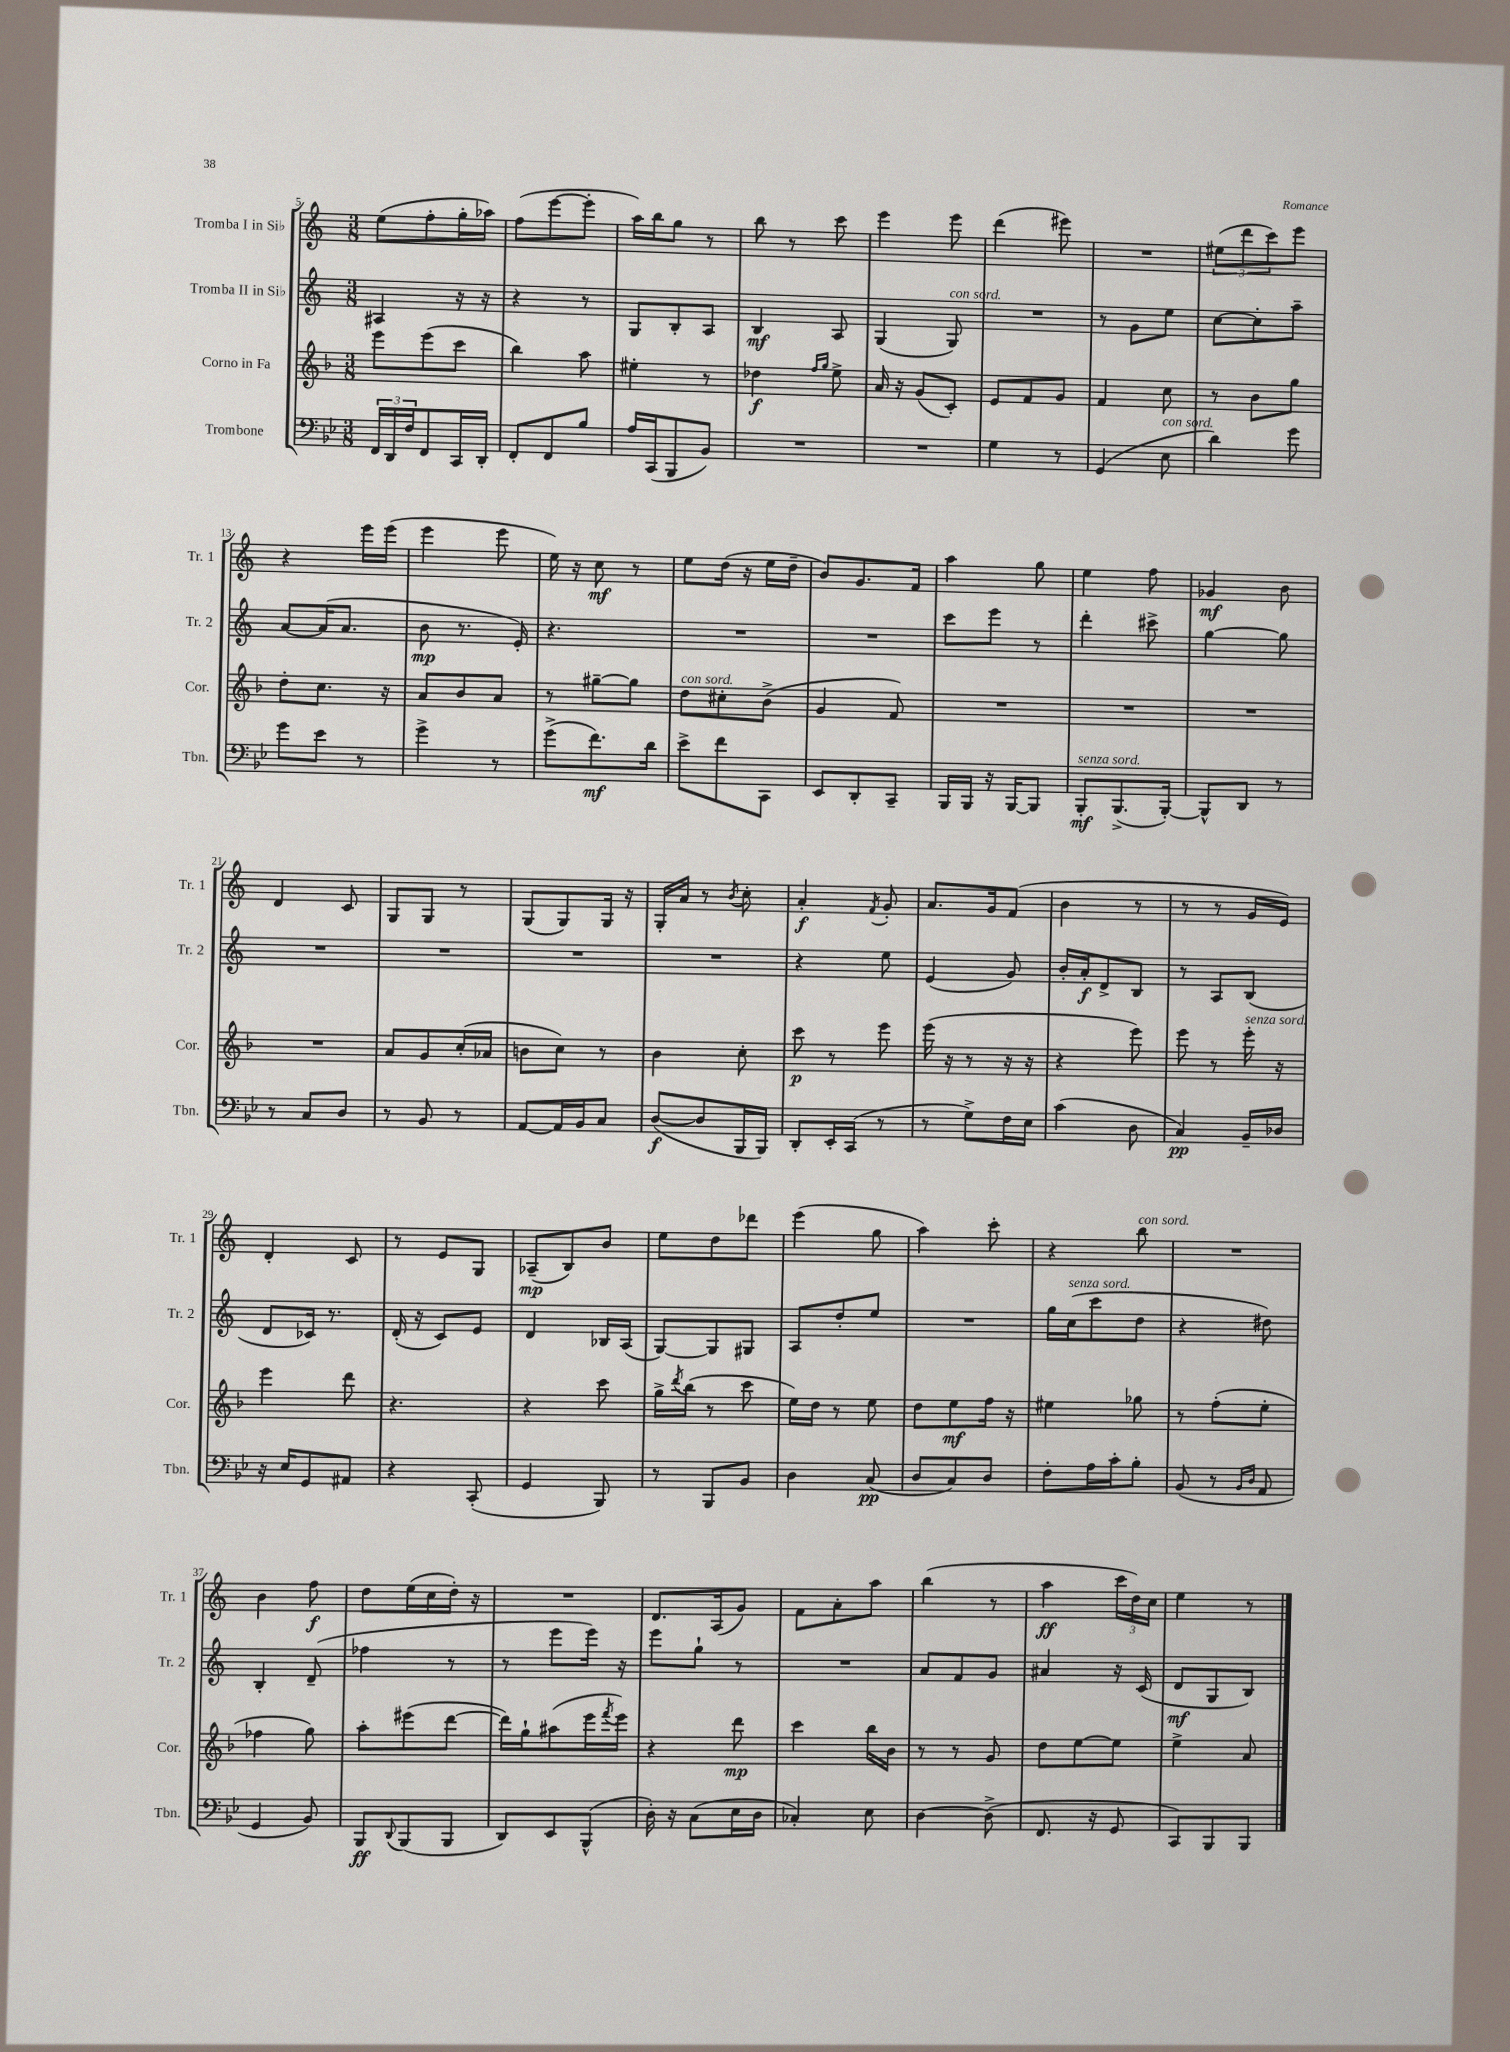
<<
\new StaffGroup <<
\new Staff = "s0" \with { instrumentName = "Tromba I in Sib" shortInstrumentName = "Tr. 1" } {
    \clef treble \key c \major \numericTimeSignature \time 3/8
    e''8( f''8-. g''16-. aes''16) |
    f''8( e'''8~ e'''8-. |
    a''16) b''16 g''8 r8 |
    b''8 r8 c'''8 |
    e'''4 e'''8 |
    d'''4( eis'''8) |
    R4. |
    \tuplet 3/2 { eis''8( d'''8 c'''8) } e'''8 |
    r4 e'''16 e'''16( |
    e'''4 e'''8 |
    e''16) r16 c''8\mf r8 |
    e''8 d''16( r16 e''16 d''16-- |
    b'8) g'8. f'16 |
    a''4 g''8 |
    e''4 f''8 |
    ges'4\mf b'8 |
    d'4 c'8 |
    g8 g8 r8 |
    g8( g8) g16 r16 |
    g16-. a'16 r8 \acciaccatura { b'8 } c''8-. |
    a'4-.\f \acciaccatura { f'8 } g'8-. |
    a'8. g'16 f'8( |
    b'4 r8 |
    r8 r8 g'16 e'16) |
    d'4-. c'8 |
    r8 e'8 g8 |
    aes8--\mp( b8) b'8 |
    e''8 d''8 des'''8 |
    e'''4( g''8 |
    a''4) c'''8-. |
    r4 b''8^\markup { \italic "con sord." } |
    R4. |
    b'4 f''8\f |
    d''8 e''16( c''16 d''16-.) r16 |
    R4. |
    d'8. a16( g'8) |
    f'8 a'8-. a''8 |
    b''4( r8 |
    a''4\ff \tuplet 3/2 { c'''16 d''16) c''16 } |
    e''4 r8 \bar "|." |
}
\new Staff = "s1" \with { instrumentName = "Tromba II in Sib" shortInstrumentName = "Tr. 2" } {
    \clef treble \key c \major \numericTimeSignature \time 3/8
    ais4 r16 r16 |
    r4 r8 |
    g8 b8-. a8 |
    b4\mf a8 |
    g4( g8^\markup { \italic "con sord." }) |
    R4. |
    r8 g'8 e''8 |
    c''8~ c''8-. a''8-- |
    a'8~ a'16( a'8. |
    b'8\mp r8. e'16-.) |
    r4. |
    R4. |
    R4. |
    c'''8 e'''8 r8 |
    d'''4-. cis'''8-> |
    g''4~ g''8 |
    R4. |
    R4. |
    R4. |
    R4. |
    r4 e''8 |
    e'4( g'8) |
    b'16-. a'16-.\f d'8-> b8 |
    r8 a8 b8( |
    d'8 ces'16) r8. |
    d'16-.( r16 c'8) e'8 |
    d'4 bes16 a16( |
    g8~) g8 gis8 |
    a8 d''8-. e''8 |
    R4. |
    g''16 c''16^\markup { \italic "senza sord." }( c'''8 d''8 |
    r4 dis''8) |
    b4-. d'8--( |
    fes''4 r8 |
    r8 e'''8 e'''16) r16 |
    e'''8 g''8-! r8 |
    R4. |
    a'8 f'8 g'8 |
    ais'4 r16 c'16( |
    d'8\mf g8 b8) \bar "|." |
}
\new Staff = "s2" \with { instrumentName = "Corno in Fa" shortInstrumentName = "Cor." } {
    \clef treble \key f \major \numericTimeSignature \time 3/8
    e'''8 e'''8( c'''8 |
    bes''4) a''8 |
    eis''4-. r8 |
    des''4\f \grace { f''16 g''16 } e''8-> |
    a'16 r16 g'8( c'8-.) |
    e'8 f'8 g'8 |
    f'4 c''8 |
    r8 bes'8 g''8 |
    d''8-. c''8. r16 |
    a'8 bes'8 a'8 |
    r8 gis''8~-- gis''8 |
    d''8^\markup { \italic "con sord." } cis''8-. bes'8->( |
    g'4 f'8) |
    R4. |
    R4. |
    R4. |
    R4. |
    a'8 g'8 c''16-.( aes'16 |
    b'8 c''8) r8 |
    bes'4 c''8-. |
    c'''8\p r8 e'''8 |
    e'''16( r16 r8 r16 r16 |
    r4 e'''8) |
    e'''8 r8 e'''16-.^\markup { \italic "senza sord." } r16 |
    e'''4 d'''8 |
    r4. |
    r4 c'''8 |
    g''16-> \acciaccatura { d'''8 } bes''16( r8 c'''8 |
    e''16) d''16 r8 e''8 |
    d''8 e''8\mf f''16 r16 |
    eis''4 ges''8 |
    r8 f''8-.( e''8-. |
    fes''4 g''8) |
    a''8-. eis'''8( d'''8~ |
    d'''16) g''16-! ais''8( e'''16 \acciaccatura { f'''8 } e'''16) |
    r4 d'''8\mp |
    c'''4 bes''16 bes'16 |
    r8 r8 g'8 |
    d''8 e''8~ e''8 |
    e''4-> a'8 \bar "|." |
}
\new Staff = "s3" \with { instrumentName = "Trombone" shortInstrumentName = "Tbn." } {
    \clef bass \key bes \major \numericTimeSignature \time 3/8
    \tuplet 3/2 { f,16 d,16 f16 } f,8 c,16 d,16-. |
    f,8-. f,8 bes8 |
    a16 c,16( bes,,8 bes,8) |
    R4. |
    R4. |
    g4 r8 |
    g,4( ees8^\markup { \italic "con sord." } |
    d'4) g'8 |
    g'8 ees'8 r8 |
    g'4-> r8 |
    g'8->( f'8.\mf) d'16 |
    ees'8-> f'8 c,8 |
    ees,8 d,8-. c,8-- |
    bes,,16 bes,,16 r16 bes,,16~ bes,,8 |
    bes,,8-.\mf^\markup { \italic "senza sord." } bes,,8.->( bes,,16~-.) |
    bes,,8-^ d,8 r8 |
    r8 c8 d8 |
    r8 bes,8 r8 |
    a,8~ a,16 bes,16 c8 |
    d8~\f( d8 bes,,16 bes,,16) |
    d,8-. ees,16-. c,16( r8 |
    r8 g8->) f16 ees16 |
    c'4( d8 |
    c4\pp) bes,16-- des16 |
    r16 ees16 g,8 ais,8 |
    r4 c,8-.( |
    g,4 bes,,8) |
    r8 bes,,8 bes,8 |
    d4 c8\pp( |
    d8 c8) d8 |
    f8-. a16 c'16-. bes8-. |
    bes,8( r8 \grace { bes,16 d16 } a,8 |
    g,4 bes,8) |
    bes,,8\ff \appoggiatura { d,8 } bes,,8( bes,,8 |
    d,8) ees,8 bes,,8-^( |
    d16-.) r16 c8( ees16 d16 |
    ces4-.) ees8 |
    d4~ d8->( |
    f,8. r16 g,8 |
    c,8) bes,,8 bes,,8 \bar "|." |
}
>>
>>
\layout { \context { \Score currentBarNumber = #5 } }
